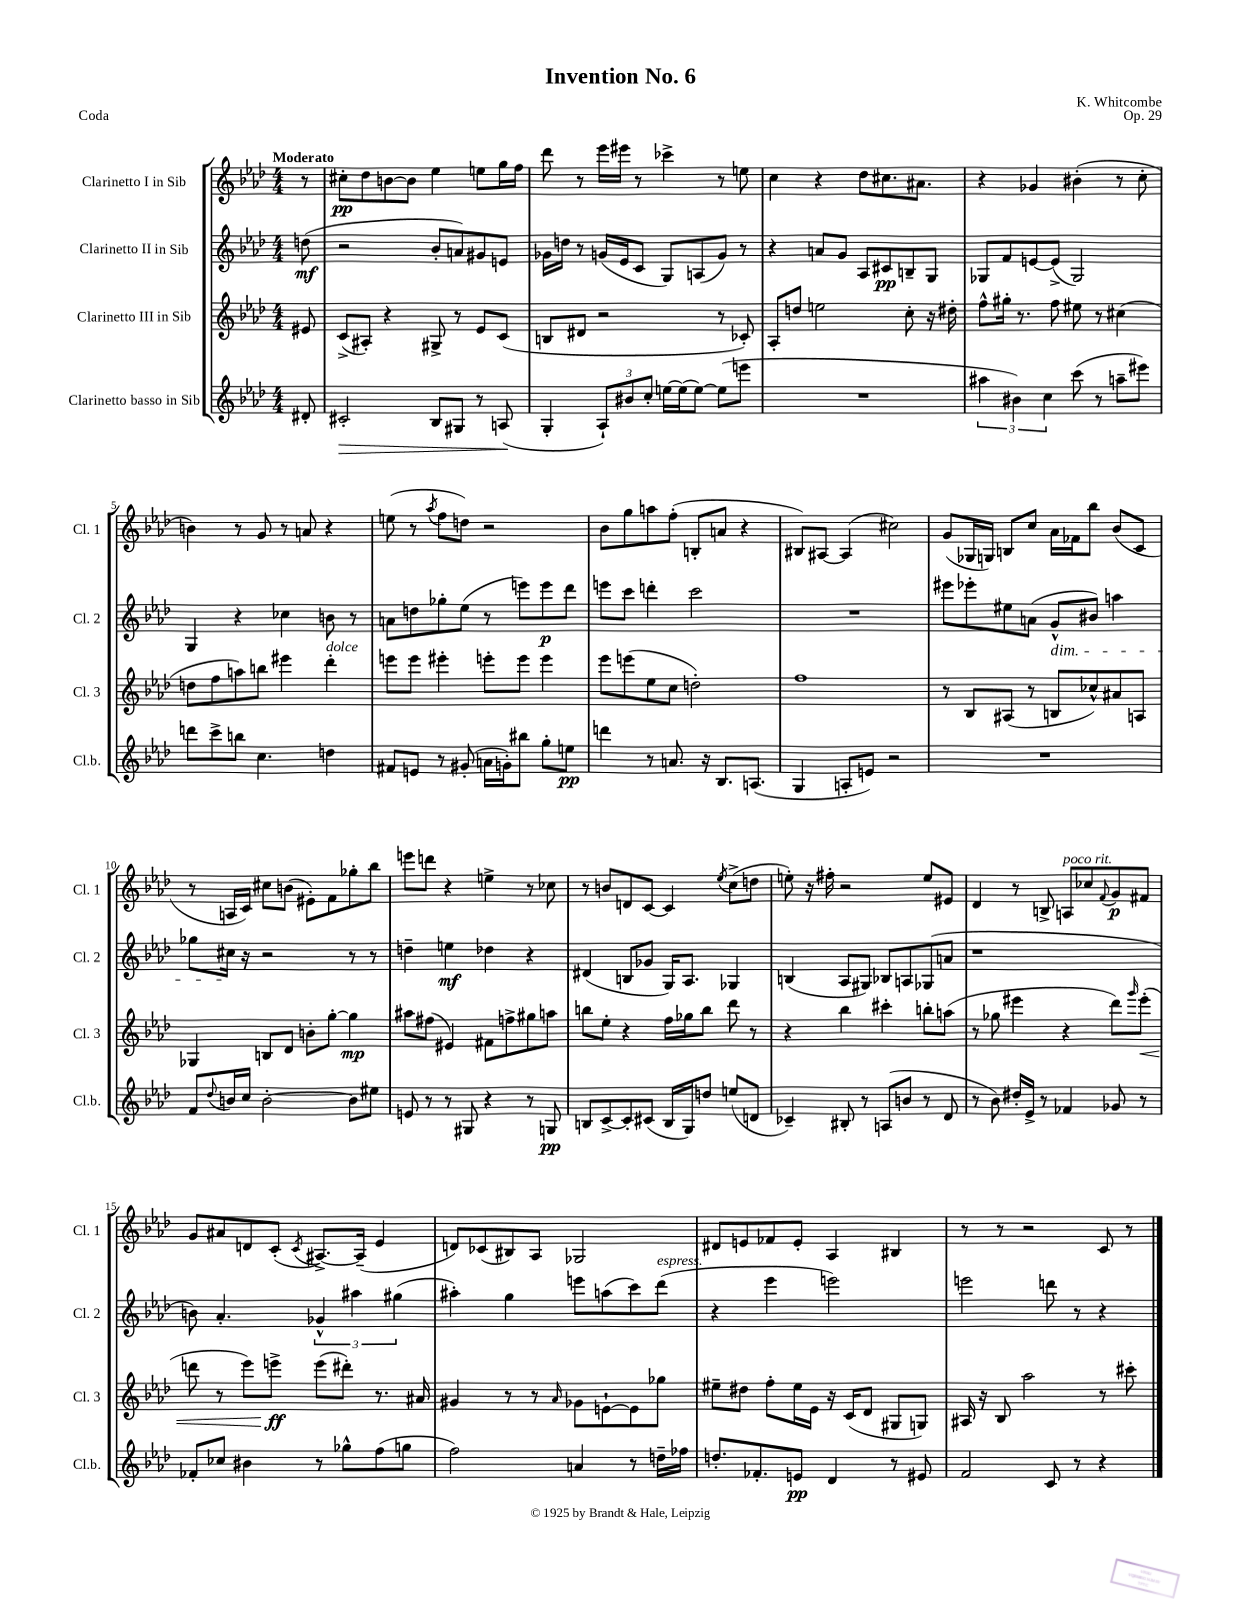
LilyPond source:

\header { title = "Invention No. 6" composer = "K. Whitcombe" opus = "Op. 29" piece = "Coda" }
<<
\new StaffGroup <<
\new Staff = "s0" \with { instrumentName = "Clarinetto I in Sib" shortInstrumentName = "Cl. 1" } {
    \clef treble \key aes \major \numericTimeSignature \time 4/4 \partial 8 \tempo "Moderato"
    r8 |
    cis''8-.\pp des''8 b'8~ b'8 ees''4 e''8 g''16 f''16 |
    des'''8 r8 ees'''16 eis'''16 r8 ces'''4-> r8 e''8 |
    c''4 r4 des''8 cis''8. ais'8. |
    r4 ges'4 bis'4-.( r8 c''8-. |
    b'4) r8 g'8 r8 a'8 r4 |
    e''8( r8 \acciaccatura { aes''8 } f''8 d''8) r2 |
    bes'8 g''8 a''8 f''8-.( b8-. a'8 r4 |
    bis8) ais8~ ais4( cis''2) |
    g'8( ges16 g16) b8 c''8 aes'16 fes'16 bes''8 bes'8( c'8 |
    r8 a16 c'16) cis''8 b'8( eis'8-.) f'8 ges''8-. bes''8 |
    e'''8 d'''8 r4 e''4-> r8 ces''8 |
    r8 b'8 d'8 c'8~ c'4 \acciaccatura { ees''8 } c''8->( d''8 |
    e''8-.) r16 fis''16-. r2 e''8 eis'8 |
    des'4 r8 b8-> a8^\markup { \italic "poco rit." } ces''8 \appoggiatura { f'8 } g'8\p fis'8 |
    g'8 ais'8 d'8 c'8-.( \acciaccatura { c'8 } ais8.~->) ais16--( ees'4 |
    d'8) ces'8( bis8) aes8 ges2 |
    dis'8 e'8 fes'8 e'8-. aes4 bis4 |
    r8 r8 r2 c'8 r8 \bar "|." |
}
\new Staff = "s1" \with { instrumentName = "Clarinetto II in Sib" shortInstrumentName = "Cl. 2" } {
    \clef treble \key aes \major \numericTimeSignature \time 4/4 \partial 8
    d''8\mf( |
    r2 bes'8-. a'8) gis'8 e'8 |
    ges'16 d''16 r8 g'16( ees'16 c'8 g8) a8( g'8) r8 |
    r4 a'8 g'8 aes8 cis'8\pp b8-- g8 |
    ges8 f'8 e'8~ e'8->( ges2) |
    g4 r4 ces''4 b'8 r8 |
    a'8 d''8 ges''8-. ees''8( r8 e'''8) e'''8\p des'''8 |
    e'''8 c'''8 d'''4-. c'''2 |
    R1 |
    eis'''8 ees'''8-. eis''8 a'8( g'8-^\dim bis'8) a''4 |
    ges''8 cis''16\! r16 r2 r8 r8 |
    d''4-- e''4\mf des''4 r4 |
    dis'4( b8 ges'8 g16) aes8. ges4 |
    b4( aes8 gis8) bes8 a8 ges8( a'8 |
    r1 |
    b'8) aes'4.-. \tuplet 3/2 { ges'4-^ ais''4 gis''4( } |
    ais''4-.) g''4 e'''8 a''8( c'''8) des'''8^\markup { \italic "espress." }( |
    r4 ees'''4 e'''2) |
    e'''2 d'''8 r8 r4 \bar "|." |
}
\new Staff = "s2" \with { instrumentName = "Clarinetto III in Sib" shortInstrumentName = "Cl. 3" } {
    \clef treble \key aes \major \numericTimeSignature \time 4/4 \partial 8
    eis'8 |
    c'8->( ais8-.) r4 gis8-> r8 ees'8 c'8( |
    b8 dis'8 r2 r8 ces'8-.) |
    aes8-. d''8 e''2 c''8-. r16 dis''16-. |
    f''8-^ gis''16-. r8. f''8 eis''8 r8 cis''4( |
    d''8 f''8 a''8) b''8 eis'''4 des'''4-.^\markup { \italic "dolce" } |
    e'''8 e'''8 eis'''4-. e'''8-. e'''8 e'''4 |
    ees'''8 e'''8( ees''8 c''8 d''2-.) |
    f''1 |
    r8 bes8 ais8( r8 b8 ces''8-^) ais'8 a8 |
    ges4 b8 des'8 b'8-. g''8~-. g''4\mp |
    ais''8 fis''8( eis'4) fis'8 f''8-> gis''8 a''8 |
    b''8 ees''8-. r4 f''16 ges''16 b''8 des'''8 r8 |
    r4 bes''4 cis'''4-. b''8-. a''8( |
    r8 ges''8 eis'''4 r4 des'''8) \grace { g'''16 } eis'''8-.\<( |
    d'''8 r8 ees'''8) e'''8->\ff\! e'''8( dis'''8-.) r8. ais'16 |
    gis'4 r8 r8 \grace { aes'16 } ges'8 e'8~-! e'8 ges''8 |
    eis''8-- dis''8 f''8-. eis''16 ees'16 r16 c'16( des'8 gis8 g8) |
    ais16 r16 bes8 aes''2 r8 cis'''8-. \bar "|." |
}
\new Staff = "s3" \with { instrumentName = "Clarinetto basso in Sib" shortInstrumentName = "Cl.b." } {
    \clef treble \key aes \major \numericTimeSignature \time 4/4 \partial 8
    dis'8-. |
    cis'2-.\> bes8 gis8 r8 a8\!( |
    g4-. \tuplet 3/2 { aes8-!) bis'8 c''8-. } e''16~ e''16( e''8~) e''8( e'''8 |
    R1 |
    \tuplet 3/2 { ais''4 bis'4) c''4 } c'''8( r8 a''8-- eis'''8) |
    d'''8 c'''8-> b''8 c''4. d''4 |
    fis'8 e'8 r8 gis'8-.( a'16 g'16-.) bis''8 g''8-. e''8\pp |
    d'''4 r8 a'8. r16 bes8. a8.( |
    g4 a8-. e'8) r2 |
    R1 |
    f'8 \appoggiatura { des''8 } b'16 c''16 b'2~-. b'8 eis''8 |
    e'8 r8 r8 gis8 r4 r8 g8\pp |
    b8 c'8~-> c'8-. cis'8( b16 g16) d''8 e''8( d'8 |
    ces'4--) bis8-. r8 a8( b'8 r8 des'8 |
    r8 bes'8) dis''16-. ees'16-> r8 fes'4 ges'8 r8 |
    fes'8-. ces''8 bis'4 r8 ges''8-^ f''8( g''8 |
    f''2) a'4 r8 d''16-- fes''16 |
    d''8.-. fes'8.-. e'8\pp des'4 r8 eis'8 |
    f'2 c'8 r8 r4 \bar "|." |
}
>>
>>
